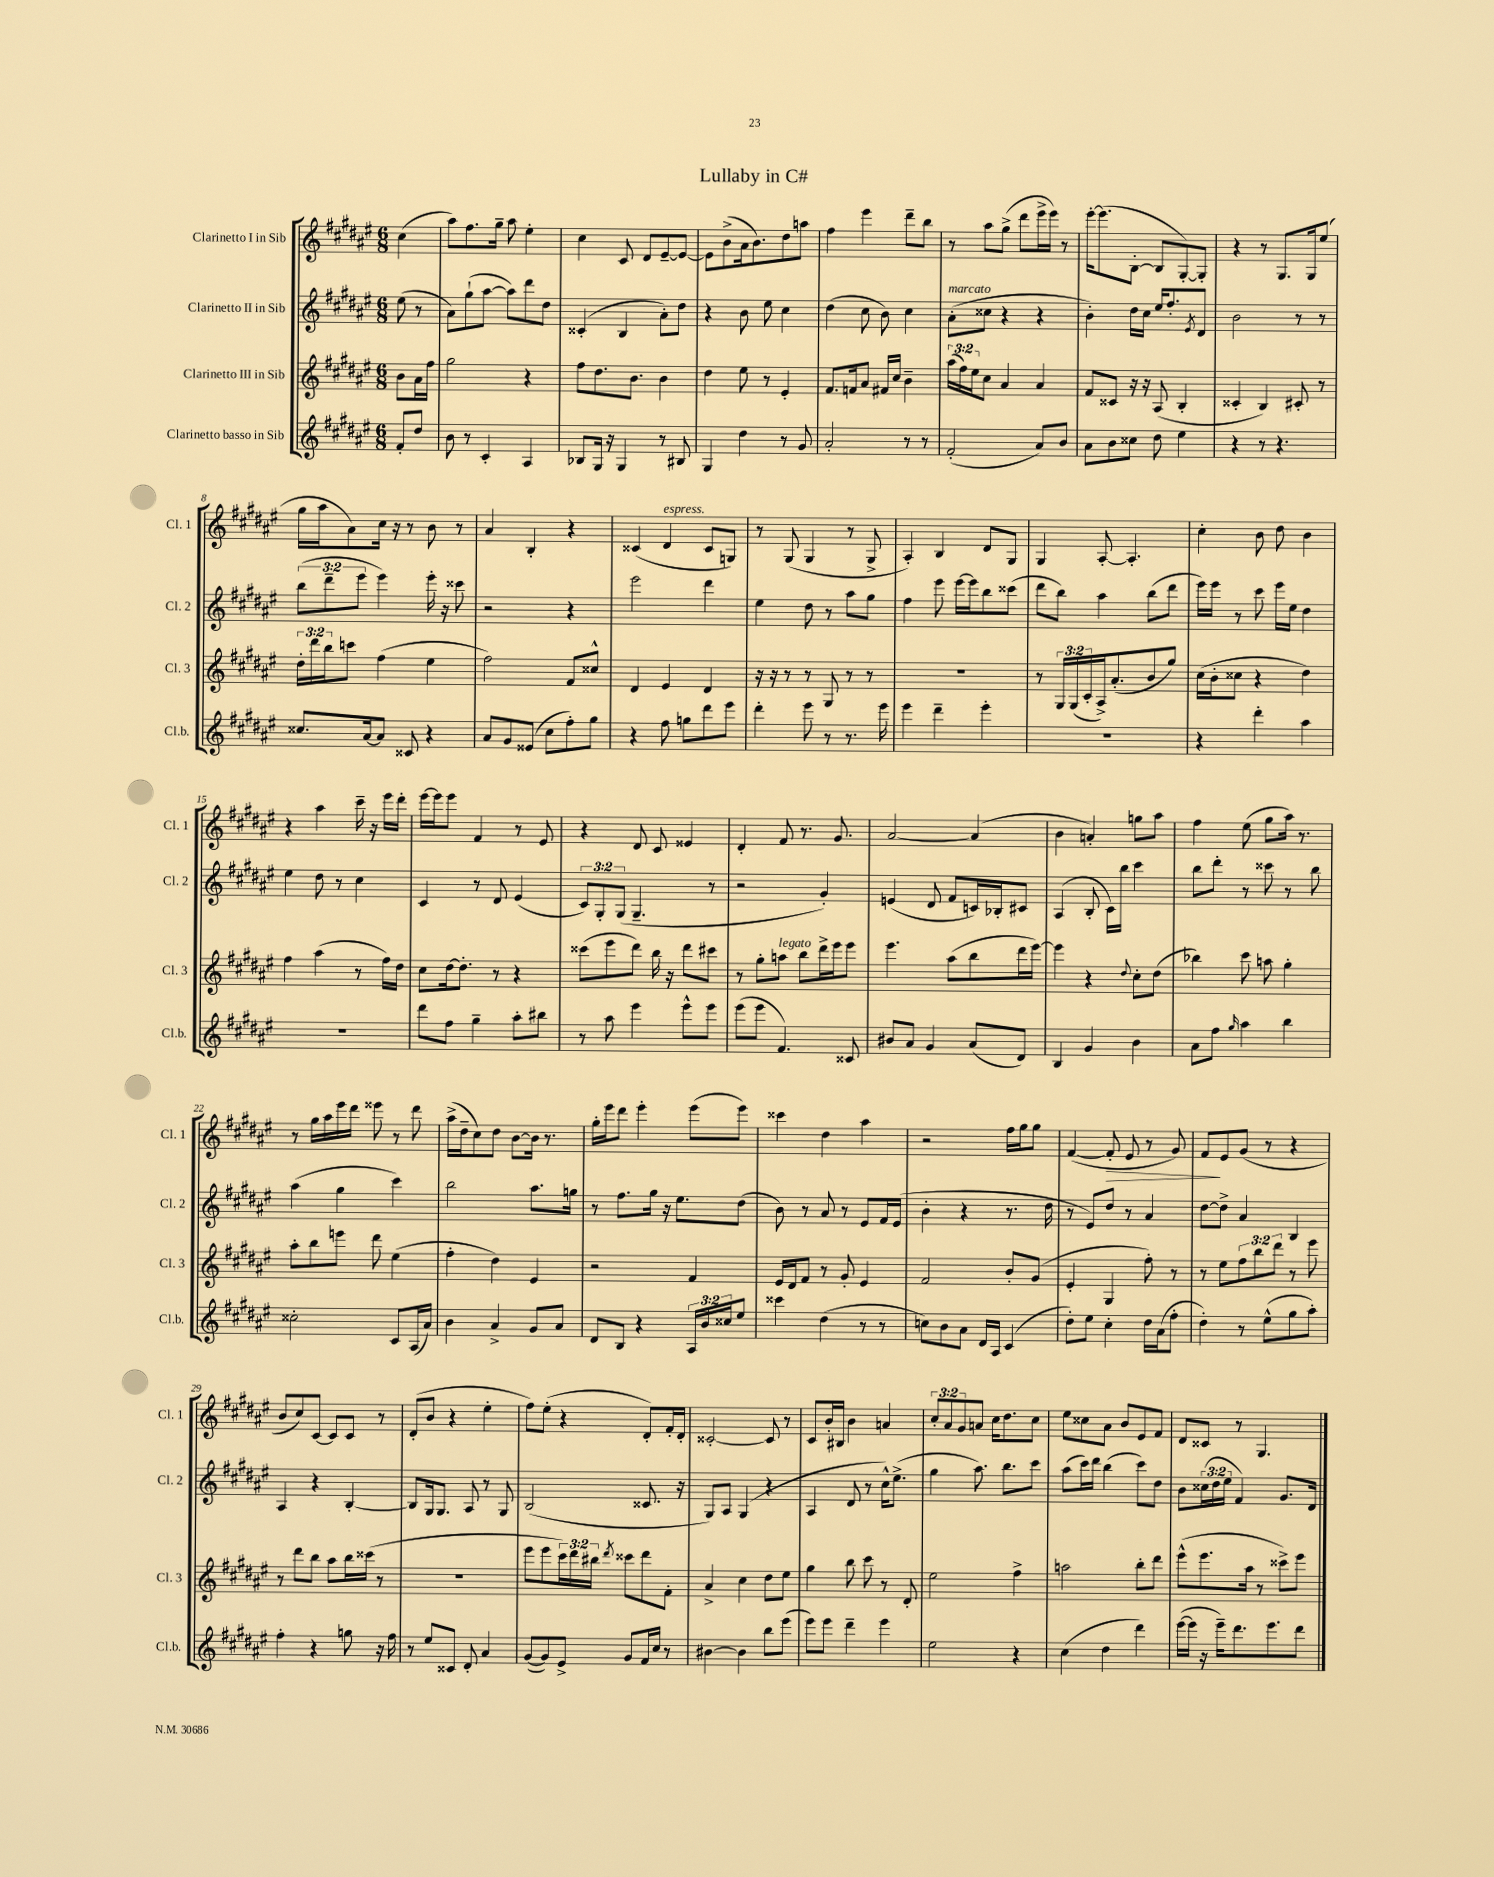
\header { title = "Lullaby in C#" }
<<
\new StaffGroup <<
\new Staff = "s0" \with { instrumentName = "Clarinetto I in Sib" shortInstrumentName = "Cl. 1" } {
    \clef treble \key fis \major \numericTimeSignature \time 6/8 \override Staff.TupletNumber.text = #tuplet-number::calc-fraction-text \partial 4
    cis''4( |
    ais''8) fis''8. gis''16-- ais''8 eis''4-. |
    cis''4 cis'8 dis'8 eis'8~-- eis'8~ |
    eis'8 b'8->( ais'16 b'8.) dis''8 a''8 |
    fis''4 eis'''4 dis'''8-- b''8 |
    r8 ais''8 gis''8->( dis'''8 eis'''16-> eis'''16) r8 |
    eis'''16~-. eis'''8.( b8~-. b8 gis8~-.) gis8-. |
    r4 r8 gis8. gis16 eis''8( |
    gis''16 ais''16 ais'8) cis''16 r16 r8 b'8 r8 |
    ais'4 b4-. r4 |
    cisis'4( dis'4^\markup { \italic "espress." } cisis'8 g8) |
    r8 gis8( gis4 r8 gis8-> |
    ais4-.) b4 dis'8 gis8 |
    gis4 ais8~-. ais4.-. |
    cis''4-. b'8 dis''8 b'4 |
    r4 ais''4 cis'''16-- r16 eis'''16 dis'''16-. |
    eis'''16~ eis'''16 eis'''8 fis'4 r8 eis'8 |
    r4 dis'8 cis'8 eisis'4 |
    dis'4-. fis'8 r8. gis'8. |
    ais'2~ ais'4( |
    b'4 a'4-.) g''8 ais''8 |
    fis''4 eis''8( gis''8 ais''16) r8. |
    r8 gis''16 ais''16 eis'''16 dis'''16 eisis'''8 r8 dis'''8 |
    ais''16->( dis''16-- cis''8) dis''8 b'8~ b'16 r8. |
    gis''16-. eis'''16 dis'''8 eis'''4-. eis'''8( eis'''8) |
    cisis'''4 dis''4 ais''4 |
    r2 fis''16 gis''16 gis''8 |
    fis'4~( fis'8-.\> eis'8 r8 gis'8) |
    fis'8\! eis'8 gis'8( r8 r4 |
    b'8 cis''8) cis'8~ cis'8 cis'8 r8 |
    dis'8-.( b'8 r4 eis''4-. |
    fis''8) eis''8-.( r4 dis'8-.) fis'16-. dis'16-. |
    cisis'2~-. cisis'8 r8 |
    cis'8 b'16-. bis16 b'4 a'4 |
    \tuplet 3/2 { cis''8-. ais'8 gis'8 } a'8 cis''16 dis''8. cis''8 |
    eis''8 cisis''8 ais'8 b'8 eis'8 fis'8 |
    dis'8 cisis'8 r8 gis4. \bar "|." |
}
\new Staff = "s1" \with { instrumentName = "Clarinetto II in Sib" shortInstrumentName = "Cl. 2" } {
    \clef treble \key fis \major \numericTimeSignature \time 6/8 \override Staff.TupletNumber.text = #tuplet-number::calc-fraction-text \partial 4
    eis''8( r8 |
    ais'8) gis''8-!( ais''8~ ais''8) dis'''8 dis''8 |
    cisis'4-.( b4 ais'8-.) dis''8 |
    r4 b'8 eis''8 cis''4 |
    dis''4( cis''8 b'8) cis''4 |
    ais'8-.^\markup { \italic "marcato" }( cisis''8 r4 r4 |
    b'4-.) dis''16 cis''16 eis''16 fis''8.-. \acciaccatura { eis'8 } dis'8 |
    b'2 r8 r8 |
    \tuplet 3/2 { b''8( dis'''8-- eis'''8 } eis'''4) eis'''16-. r16 cisis'''8 |
    r2 r4 |
    eis'''2 dis'''4 |
    eis''4 dis''8 r8 ais''8 gis''8 |
    fis''4 eis'''8 eis'''16~ eis'''16 b''8 cisis'''8( |
    dis'''8 b''8) ais''4 b''8( dis'''8 |
    eis'''16) eis'''16 r8 cis'''8 eis'''16 eis''16 dis''4 |
    eis''4 dis''8 r8 cis''4 |
    cis'4 r8 dis'8 eis'4( |
    \tuplet 3/2 { cis'8) gis8-. gis8( } gis4.-- r8 |
    r2 gis'4-.) |
    e'4( dis'8 fis'8 c'16) bes16-. cis'8 |
    ais4( b8-. cis'16) b''16 cis'''4 |
    b''8 dis'''8-. r8 cisis'''8 r8 b''8 |
    ais''4( gis''4 cis'''4) |
    b''2 ais''8. g''16 |
    r8 fis''8. gis''16 r16 eis''8. dis''8( |
    b'8) r8 ais'8 r8 eis'8 fis'16 eis'16( |
    b'4-. r4 r8. dis''16 |
    r8 eis'8) dis''8 r8 ais'4 |
    dis''8~ dis''8-> ais'4 b4 |
    ais4 r4 b4~-. |
    b8 gis16 gis8. ais8 r8 gis8 |
    b2( cisis'8. r16 |
    gis8) ais8 gis4( r4 |
    ais4 dis'8 r8 cis''16-^) eis''8.->( |
    gis''4 ais''8.) b''8. cis'''8 |
    ais''8( cis'''16) dis'''16 b''4( cis'''8) dis''8 |
    b'8 \tuplet 3/2 { cisis''16( dis''16 eis''16 } fis'4) gis'8. dis'16 \bar "|." |
}
\new Staff = "s2" \with { instrumentName = "Clarinetto III in Sib" shortInstrumentName = "Cl. 3" } {
    \clef treble \key fis \major \numericTimeSignature \time 6/8 \override Staff.TupletNumber.text = #tuplet-number::calc-fraction-text \partial 4
    b'8 ais'16 fis''16 |
    gis''2 r4 |
    fis''8 dis''8. b'8. b'4 |
    dis''4 eis''8 r8 eis'4-. |
    fis'8. f'16 ais'8 fis'16 cis''16 b'4-- |
    \tuplet 3/2 { ais''16( fis''16) eis''16 } cis''8 ais'4 ais'4 |
    fis'8 cisis'8 r16 r16 ais8( b4-. |
    cisis'4-. b4) cis'8-. r8 |
    \tuplet 3/2 { dis''16-. dis'''16 b''16 } c'''8 fis''4( eis''4 |
    fis''2) fis'8 cisis''8-^ |
    dis'4 eis'4 dis'4 |
    r16 r16 r8 r8 gis8 r8 r8 |
    r2. |
    r8 \tuplet 3/2 { gis16 gis16( cis'16-. } ais16->) ais'8.-.( b'8 gis''8) |
    cis''16( b'16-. cisis''8 r4 dis''4) |
    fis''4 ais''4( r8 fis''16) dis''16 |
    cis''8 dis''16~ dis''8.-. r8 r4 |
    cisis'''8( eis'''8 dis'''8) b''16 r16 dis'''8 cis'''8 |
    r8 gis''8-. a''8^\markup { \italic "legato" } b''8 dis'''16-> eis'''16 eis'''8 |
    eis'''4. ais''8( b''8 dis'''16 eis'''16~) |
    eis'''4 r4 \appoggiatura { dis''8 } cis''8-. dis''8( |
    bes''4) cis'''8 a''8 gis''4-. |
    ais''8-. b''8 e'''8 dis'''8 eis''4( |
    fis''4-. dis''4) eis'4 |
    r2 fis'4 |
    eis'16 dis'16 fis'8 r8 gis'8-. eis'4 |
    fis'2 b'8-. gis'8( |
    eis'4-. gis4 fis''8-.) r8 |
    r8 eis''8 \tuplet 3/2 { fis''8 b''8 dis'''8 } r8 eis'''8 |
    r8 dis'''8 b''8 ais''8 b''16 cisis'''16( r8 |
    R2. |
    eis'''8 eis'''8 \tuplet 3/2 { cis'''16) dis'''16 bis''16 } \acciaccatura { dis'''8 } cisis'''8 dis'''8 fis'8-. |
    ais'4-> cis''4 dis''8 eis''8 |
    gis''4 b''8 cis'''8 r8 dis'8-. |
    eis''2 fis''4-> |
    a''2 b''8-. dis'''8 |
    eis'''8-^( eis'''8. ais''16 r8 cisis'''8->) eis'''8 \bar "|." |
}
\new Staff = "s3" \with { instrumentName = "Clarinetto basso in Sib" shortInstrumentName = "Cl.b." } {
    \clef treble \key fis \major \numericTimeSignature \time 6/8 \override Staff.TupletNumber.text = #tuplet-number::calc-fraction-text \partial 4
    fis'8-. dis''8 |
    b'8 r8 cis'4-. ais4 |
    bes8 gis16 r16 gis4 r8 bis8 |
    gis4 dis''4 r8 gis'8 |
    ais'2-. r8 r8 |
    fis'2-.( ais'8) b'8 |
    ais'8 b'8 cisis''8 dis''8 eis''4 |
    r4 r8 r4. |
    cisis''8. ais'16~ ais'8 cisis'8 r4 |
    ais'8 gis'8 eisis'8( cis''8 fis''8-.) gis''8 |
    r4 fis''8 g''8 dis'''8 eis'''8 |
    dis'''4-. eis'''8 r8 r8. eis'''16 |
    eis'''4 dis'''4-- eis'''4-. |
    R2. |
    r4 dis'''4-. ais''4 |
    R2. |
    dis'''8 fis''8 gis''4-- ais''8-. bis''8 |
    r8 ais''8 eis'''4 eis'''8-^ eis'''8 |
    eis'''8( eis'''8 fis'4.) cisis'8 |
    bis'8 ais'8 gis'4 ais'8( dis'8) |
    b4 gis'4 b'4 |
    ais'8 fis''8 \grace { gis''16 } ais''4 b''4 |
    cisis''2-. cis'8 ais16( ais'16) |
    b'4 ais'4-> gis'8 ais'8 |
    dis'8 b8 r4 \tuplet 3/2 { ais16 b'16 cisis''16 } eis''8 |
    cisis'''4 dis''4( r8 r8 |
    c''8) b'8 ais'8 dis'16 ais16 cis'4( |
    dis''8-.) eis''8 cis''4-. dis''16 ais'16( fis''8-. |
    dis''4-.) r8 eis''8-^( gis''8 ais''8-.) |
    fis''4-. r4 g''8 r16 fis''16 |
    r8 eis''8 cisis'8 dis'8-. ais'4 |
    gis'8~( gis'8) eis'8-> gis'8 fis'16 cis''16 r8 |
    bis'4~ bis'4 b''8 eis'''8( |
    eis'''8) eis'''8 dis'''4-- eis'''4 |
    eis''2 r4 |
    cis''4( dis''4 dis'''4) |
    eis'''16~( eis'''16 r16 eis'''16--) dis'''8. eis'''8. dis'''8 \bar "|." |
}
>>
>>
